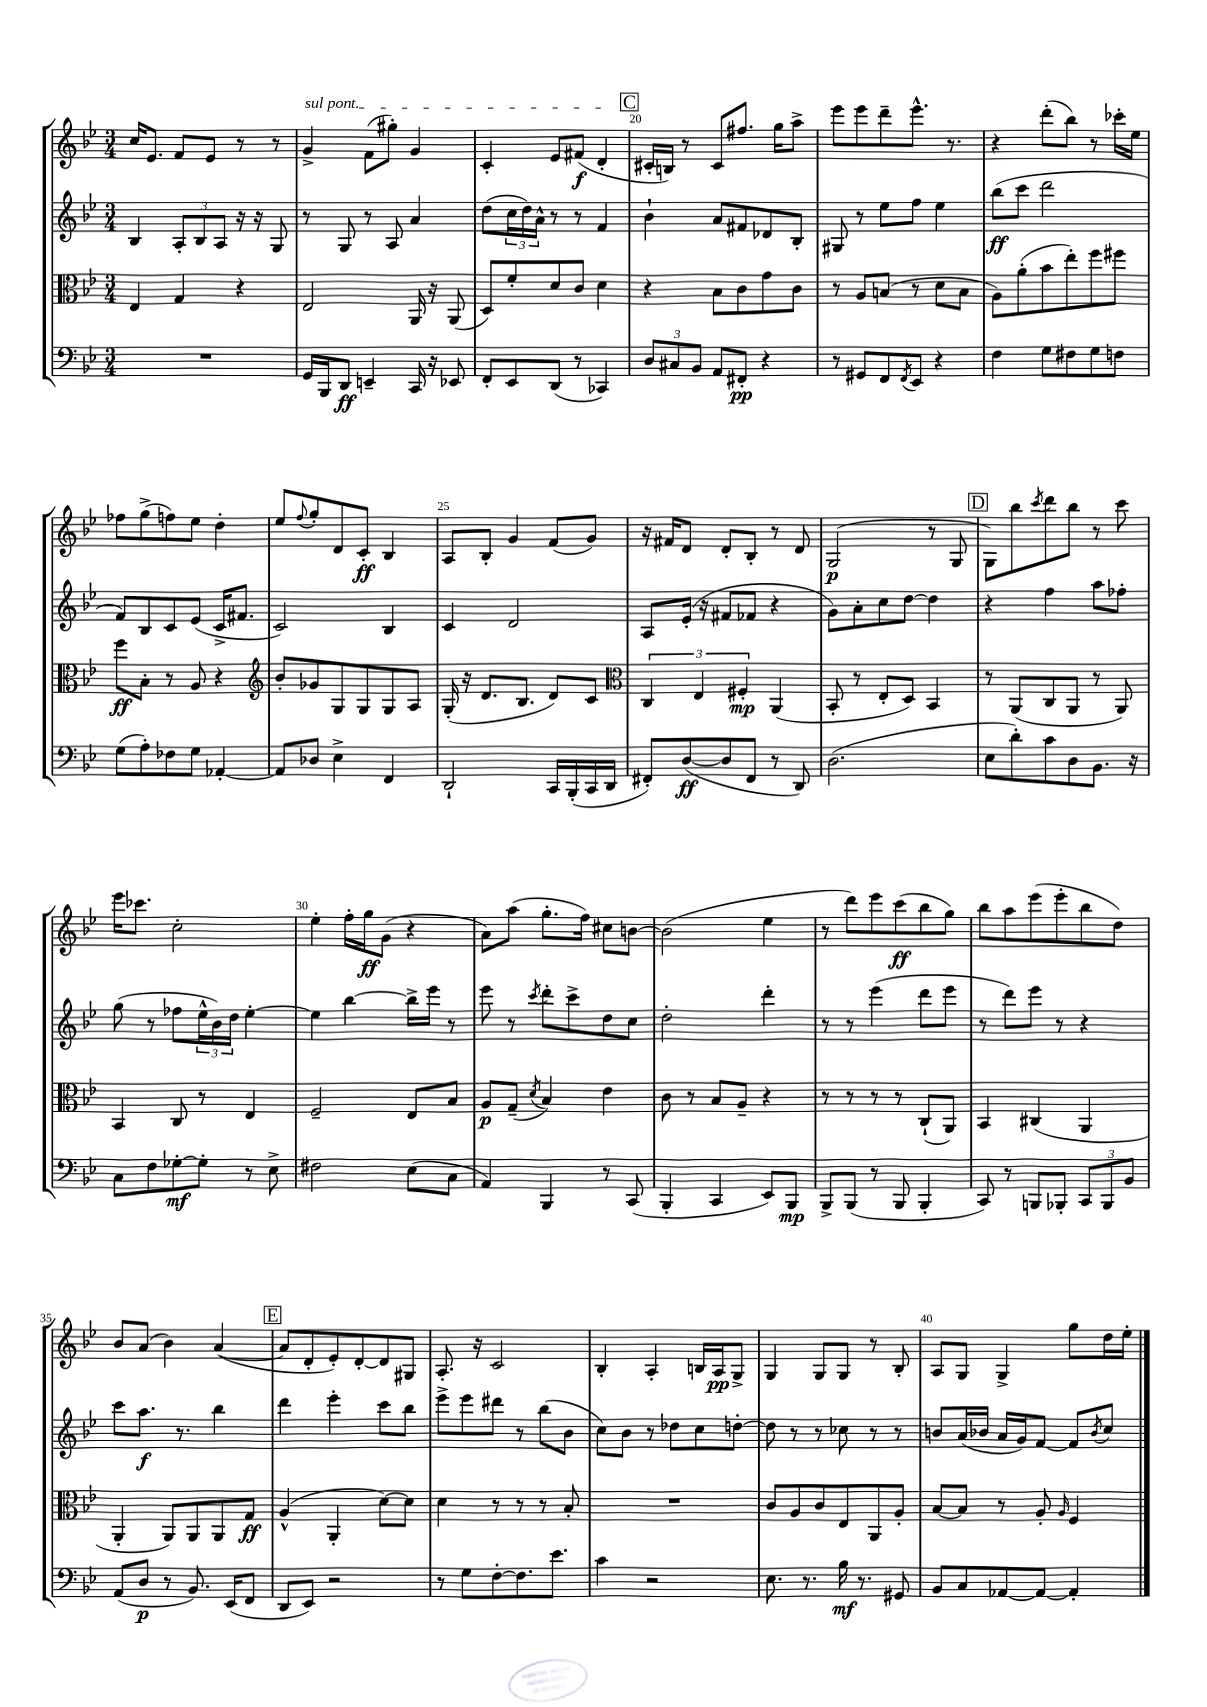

**kern	**kern	**kern	**kern
*staff4	*staff3	*staff2	*staff1
*clefF4	*clefC3	*clefG2	*clefG2
*k[b-e-]	*k[b-e-]	*k[b-e-]	*k[b-e-]
*M3/4	*M3/4	*M3/4	*M3/4
2.r	4E-/	4B-/	16cc/LK
.	.	.	8.e-/J
.	4G/	12A'/L	8f/L
.	.	12B-/	.
.	.	.	8e-/J
.	.	12A/J	.
.	4r	16r	8r
.	.	16r	.
.	.	8G/	8r
=	=	=	=
16GG/LL	2E-/	8r	4g^/
16BBB-/J	.	.	.
8DD/J	.	8G/	.
4EE~/	.	8r	(8f\L
.	.	8A/	8gg#'\J)
16CC/	16AA/	4a/	4g/
16r	16r	.	.
8EE-/	(8AA/	.	.
=	=	=	=
8FF'/L	8D/L)	(8dd\L	4c'/
8EE-/	8f'/	24cc\L	.
.	.	24dd\)	.
.	.	24a^^\JJ	.
(8DD/J	8d/	8r	8e-/L
8r	8c/J	8r	(8f#/J
4CC-/)	4d\	4f/	4d'/
=	=	=	=
12D/L	4r	4b-`\	16c#'/LL
.	.	.	16B/JJ)
12C#/	.	.	.
.	.	.	8r
12BB-/J	.	.	.
8AA/L	8B-\L	8a/L	8c#/L
8FF#'/J	8c\	8f#/	8.ff#/J
4r	8g\	8d-/	.
.	.	.	16gg\LK
.	8c\J	8B-'/J	8aa^\J
=	=	=	=
8r	8r	8G#/	8eee-\L
8GG#/L	8A/L	8r	8eee-\
8FF/	(8B/J	8ee-\L	8ddd~\
8qFF/	.	.	.
8EE-/J	8r	8ff\J	8.eee-^^\J
4r	8d\L	4ee-\	.
.	.	.	8.r
.	8B\J	.	.
=	=	=	=
4F\	8A\L)	(8bb-\L	4r
.	(8a'\	8ccc\J	.
8G\L	8b-\	2ddd\	(8ddd'\L
8F#\	8ee-'\)	.	8bb-\J)
8G\	8ff\	.	8r
8F\J	8ff#\J	.	16ccc-'\LL
.	.	.	16ee-\JJ
=	=	=	=
(8G\L	8ff\L	8f/L)	8ff-\L
8A'\)	8B-'\J	8B-/	(8gg^\
8F-\	8r	8c/	8ff\)
8G\J	8A/	(8e-/J	8ee-\J
[4AA-'/	4r	16c^/LK	4dd'\
.	.	8.f#/J	.
=	=	=	=
*	*clefG2	*	*
8AA-/]L	8b-'/L	2c/)	8ee-/L
.	.	.	8qqff/
8D-/J	8g-/	.	8gg'/
4E-^\	8G/	.	8d/
.	8G/	.	8c'/J
4FF/	8G/	4B-/	4B-/
.	8A/J	.	.
=	=	=	=
2DD`/	(16G'/	4c/	8A/L
.	16r	.	.
.	8.d/L	.	8B-'/J
.	.	2d/	4g/
.	8.B-/J	.	.
16CC/LL	8d/L)	.	(8f/L
(16BBB-'/	.	.	.
16CC/	8c/J	.	8g/J)
16DD/JJ	.	.	.
=	=	=	=
*	*clefC3	*	*
8FF#'/L)	6C/	8A/L	16r
.	.	.	16f#/LK
([8D/	.	(16e-'/Jk	8d/J
.	6E-/	.	.
.	.	16r	.
8D/]	.	8f#/L	8d'/L
.	6F#'/	.	.
8FF#/J	.	8f-/J	8B-'/J
8r	(4AA/	4r	8r
8DD/)	.	.	8d/
=	=	=	=
(2.D\	8BB-'/	8g\L)	(2G/
.	8r	8a'\	.
.	8E-'/L	8cc\	.
.	8D/J)	[8dd\J	.
.	4BB-/	4dd\]	8r
.	.	.	8G/
=	=	=	=
8E-\L	8r	4r	8G\L)
8d'\)	(8AA/L	.	8bb-\
.	.	.	8qccc/
8c\	8C/	4ff\	8ddd\
8D\	8AA/J	.	8bb-\J
8.BB-\J	8r	8aa\L	8r
.	8AA/)	8ff-'\J	8ccc\
16r	.	.	.
=	=	=	=
8C\L	4BB-/	(8gg\	16eee-\LK
.	.	.	8.ccc-\J
8F\	.	8r	.
[8G-'\	8C/	8ff-\L	2cc'\
8G-'\]J	8r	24ee-^^\L	.
.	.	24b-\)	.
.	.	24dd\JJ	.
8r	4E-/	[4ee-'\	.
8E-^\	.	.	.
=	=	=	=
2F#\	2F~/	4ee-\]	4ee-'\
.	.	[4bb-\	16ff'\LL
.	.	.	16gg\J
.	.	.	(8g\J
(8E-\L	8E-/L	16bb-^\]LL	4r
.	.	16eee-\JJ	.
8C\J	8B-/J	8r	.
=	=	=	=
4AA/)	8A/L	8eee-\	8a\L)
.	(8G~/J	8r	(8aa\J
.	8qd/	8qccc/	.
4BBB-/	4B-/)	8ddd'\L	8.gg'\L
.	.	8ccc^\	.
.	.	.	16ff\Jk)
8r	4e-\	8dd\	8cc#\L
(8CC/	.	8cc\J	[8b\J
=	=	=	=
4BBB-'/	8c\	2dd'\	(2b\]
.	8r	.	.
4CC/	8B-/L	.	.
.	8A~/J	.	.
8EE-/L)	4r	4ddd'\	4ee-\
8BBB-/J	.	.	.
=	=	=	=
8BBB-^/L	8r	8r	8r
(8BBB-/J	8r	8r	8ddd\L)
8r	8r	(4eee-\	8eee-\
8BBB-/	8r	.	(8ccc\
4BBB-'/	(8C`/L	8ddd\L	8bb-\
.	8AA/J)	8eee-\J	8gg\J)
=	=	=	=
8CC/)	4BB-/	8r	8bb-\L
8r	.	8ddd\L)	8aa\
8BBB/L	(4C#/	8eee-\J	(8eee-\
8BBB-'/J	.	8r	8eee-'\
12CC/L	4AA/	4r	8bb-\
12BBB-/	.	.	.
.	.	.	8dd\J)
12BB-/J	.	.	.
=	=	=	=
(8AA/L	4AA'/	8ccc\L	8b-/L
8D/J	.	8.aa\J	(8a/J
8r	8AA/L)	.	4b-\)
.	.	8.r	.
8.BB-/)	8AA/	.	.
.	8AA/	4bb-\	([4a/
(16EE-/LK	.	.	.
8FF/J	8G/J	.	.
=	=	=	=
8DD/L	(4A^^/	4ddd\	8a/]L
8EE-/J)	.	.	8d'/
2r	4AA'/	4eee-'\	8e-'/)
.	.	.	[8d'/
.	[8d\L)	8ccc\L	8d/]
.	8d\]J	8bb-\J	8G#/J
=	=	=	=
8r	4d\	8eee-^\L	8.A'/
8G\L	.	8eee-\	.
.	.	.	16r
[8F'\	8r	8ddd#\J	2c/
8.F\]	8r	8r	.
.	8r	(8bb-\L	.
8.e-\J	.	.	.
.	8B-'/	8b-\J	.
=	=	=	=
4c\	2.r	8cc\L)	4B-'/
.	.	8b-\J	.
2r	.	8r	4A'/
.	.	8dd-\L	.
.	.	8cc\	16B/LL
.	.	.	16A/J
.	.	[8dd'\J	8G^/J
=	=	=	=
8.E-\	8c/L	8dd\]	4G/
.	8A/	8r	.
8.r	.	.	.
.	8c/	8r	8G/L
16B-\	8E-/	8cc-\	8G/J
8.r	.	.	.
.	8AA/	8r	8r
8GG#/	8A'/J	8r	8B-'/
=	=	=	=
8BB-/L	[8B-/L	8b/L	8A/L
8C/	8B-/]J	(16a/L	8G/J
.	.	16b-/JJ	.
[8AA-/	8r	16a/LL	4G^/
.	.	16g/J)	.
8AA-/_J	8A'/	[8f/J	.
.	16qqA/	.	.
4AA-'/]	4F/	8f/]L	8gg\L
.	.	8qb-/	.
.	.	8cc/J	16dd\L
.	.	.	16ee-'\JJ
==	==	==	==
*-	*-	*-	*-
